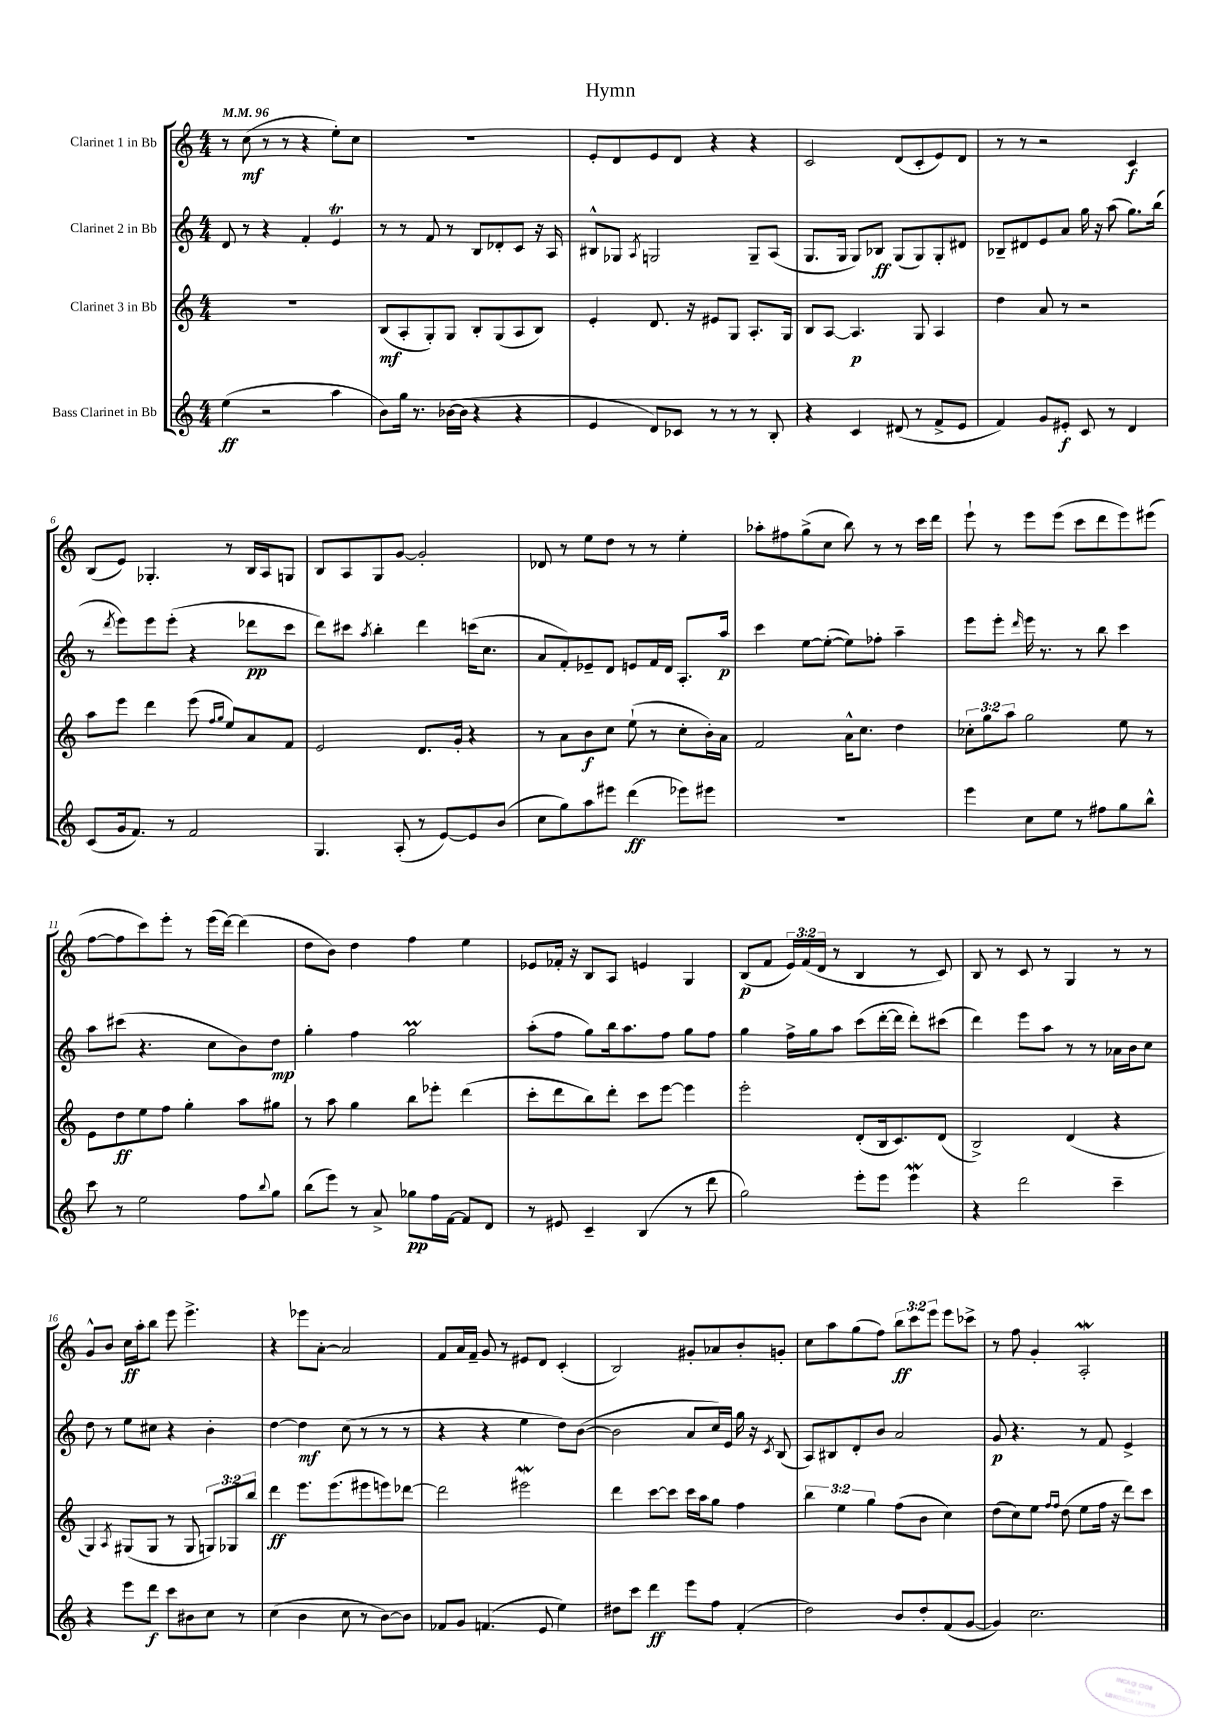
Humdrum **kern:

**kern	**dynam	**kern	**dynam	**kern	**dynam	**kern	**dynam
*part4	*part4	*part3	*part3	*part2	*part2	*part1	*part1
*staff4	*staff4	*staff3	*staff3	*staff2	*staff2	*staff1	*staff1
*I"Bass Clarinet in Bb	*	*I"Clarinet 3 in Bb	*	*I"Clarinet 2 in Bb	*	*I"Clarinet 1 in Bb	*
*clefG2	*	*clefG2	*	*clefG2	*	*clefG2	*
*k[]	*	*k[]	*	*k[]	*	*k[]	*
*M4/4	*	*M4/4	*	*M4/4	*	*M4/4	*
*MM96	*	*MM96	*	*MM96	*	*MM96	*
=1	=1	=1	=1	=1	=1	=1	=1
(4ee\	ff	1r	.	8d/	.	8r	.
.	.	.	.	8r	.	(8cc\	mf
2r	.	.	.	4r	.	8r	.
.	.	.	.	.	.	8r	.
.	.	.	.	4f'/	.	4r	.
4aa\	.	.	.	4et/	.	8ee'\L)	.
.	.	.	.	.	.	8cc\J	.
=2	=2	=2	=2	=2	=2	=2	=2
8b\L)	.	(8B/L	mf	8r	.	1r	.
16gg\Jk	.	8A'/	.	8r	.	.	.
8.r	.	.	.	.	.	.	.
.	.	8G'/)	.	8f/	.	.	.
([16b-X\LL	.	8G/J	.	8r	.	.	.
16b-\JJ]	.	.	.	.	.	.	.
4r	.	8B'/L	.	8B/L	.	.	.
.	.	(8G/	.	8d-X'/	.	.	.
4r	.	8A/	.	8c/J	.	.	.
.	.	8B/J)	.	16r	.	.	.
.	.	.	.	16A/	.	.	.
=3	=3	=3	=3	=3	=3	=3	=3
4e/	.	4e'/	.	8B#X^^/L	.	8e'/L	.
.	.	.	.	8G-X/J	.	8d/	.
.	.	.	.	8qA/	.	.	.
8d/L)	.	8.d/	.	2Gn/	.	8e/	.
8c-X/J	.	.	.	.	.	8d/J	.
.	.	16r	.	.	.	.	.
8r	.	8e#X/L	.	.	.	4r	.
8r	.	8G/J	.	.	.	.	.
8r	.	8.A'/L	.	8G~/L	.	4r	.
8B'/	.	.	.	(8A/J	.	.	.
.	.	16G/Jk	.	.	.	.	.
=4	=4	=4	=4	=4	=4	=4	=4
4r	.	8B/L	.	8.G/L	.	2c/	.
.	.	[8A/J	.	.	.	.	.
.	.	.	.	16G/Jk	.	.	.
4c/	.	4.A/]	p	8G/L)	.	.	.
.	.	.	.	8B-X/J	ff	.	.
(8d#X/	.	.	.	(8G/L	.	(8d/L	.
8r	.	8G/	.	8G/)	.	8c'/	.
8f^/L	.	4A/	.	8G'/	.	8e/)	.
8e/J	.	.	.	8d#X/J	.	8d/J	.
=5	=5	=5	=5	=5	=5	=5	=5
4f/)	.	4dd\	.	8B-X~/L	.	8r	.
.	.	.	.	8d#X/	.	8r	.
8g/L	.	8a/	.	8e/	.	2r	.
8e#X'/J	f	8r	.	8a/J	.	.	.
8c/	.	2r	.	16gg\	.	.	.
.	.	.	.	16r	.	.	.
8r	.	.	.	(8aa\	.	.	.
4d/	.	.	.	8.gg\L)	.	4c/	f
.	.	.	.	(16bb\Jk	.	.	.
!!LO:LB:g=z
=6	=6	=6	=6	=6	=6	=6	=6
(8c/L	.	8aa\L	.	8r	.	(8B/L	.
.	.	.	.	8qddd/	.	.	.
16g/k	.	8eee\J	.	8eee\L)	.	8e/J)	.
8.f/J)	.	.	.	.	.	.	.
.	.	4ddd\	.	8eee\	.	4.G-X'/	.
8r	.	.	.	(8eee'\J	.	.	.
2f/	.	(8eee\	.	4r	.	.	.
.	.	16qqff/LL	.	.	.	.	.
.	.	16qqgg/JJ	.	.	.	.	.
.	.	8ee/L)	.	.	.	8r	.
.	.	8a/	.	8ddd-X\L	pp	16B/LL	.
.	.	.	.	.	.	16A/J	.
.	.	8f/J	.	8ccc\J	.	8Gn/J	.
=7	=7	=7	=7	=7	=7	=7	=7
4.G/	.	2e/	.	8ddd\L)	.	8B/L	.
.	.	.	.	8ccc#X\J	.	8A/	.
.	.	.	.	8qaa/	.	.	.
.	.	.	.	4bb'\	.	8G/	.
(8A'/	.	.	.	.	.	[8g/J	.
8r	.	8.d/L	.	4ddd\	.	2g'/]	.
[8e/L)	.	.	.	.	.	.	.
.	.	16g'/Jk	.	.	.	.	.
8e/]	.	4r	.	(16cccn\KL	.	.	.
.	.	.	.	8.cc\J	.	.	.
(8b/J	.	.	.	.	.	.	.
=8	=8	=8	=8	=8	=8	=8	=8
8cc\L	.	8r	.	8a/L	.	8d-X/	.
8gg\)	.	8a\L	.	8f'/)	.	8r	.
8aa\	.	8b\	f	8e-X~/	.	8ee\L	.
8eee#X\J	.	8cc\J	.	8d/J	.	8dd\J	.
(4ddd\	ff	(8ee`\	.	8en/L	.	8r	.
.	.	8r	.	16f/L	.	8r	.
.	.	.	.	16d/JJ	.	.	.
8eee-X\L)	.	8cc'\L	.	8.A'/L	.	4ee'\	.
8eee#X\J	.	16b'\L)	.	.	.	.	.
.	.	16a\JJ	.	16aa/Jk	p	.	.
=9	=9	=9	=9	=9	=9	=9	=9
1r	.	2f/	.	4ccc\	.	8aa-X'\L	.
.	.	.	.	.	.	8ff#X\	.
.	.	.	.	[8ee\L	.	(8gg^\	.
.	.	.	.	(8ee'\J_	.	8cc\J	.
.	.	16a^^\KL	.	8ee\L])	.	8bb\)	.
.	.	8.cc\J	.	.	.	.	.
.	.	.	.	8ff-X'\J	.	8r	.
.	.	4dd\	.	4aa~\	.	8r	.
.	.	.	.	.	.	16ccc\LL	.
.	.	.	.	.	.	16ddd\JJ	.
=10	=10	=10	=10	=10	=10	=10	=10
4eee\	.	12cc-X'\L	.	8eee\L	.	8eee`\	.
.	.	12gg\	.	.	.	.	.
.	.	.	.	8eee'\J	.	8r	.
.	.	12aa\J	.	.	.	.	.
.	.	.	.	16qqddd/	.	.	.
8cc\L	.	2gg\	.	16eee\	.	8eee\L	.
.	.	.	.	8.r	.	.	.
8ee\J	.	.	.	.	.	(8eee\J	.
8r	.	.	.	8r	.	8ccc\L	.
8ff#X\L	.	.	.	8bb\	.	8ddd\	.
8gg\	.	8ee\	.	4ccc\	.	8eee\)	.
8bb^^\J	.	8r	.	.	.	(8eee#X\J	.
!!LO:LB:g=z
=11	=11	=11	=11	=11	=11	=11	=11
8ccc\	.	8e\L	.	8aa\L	.	[8ff\L	.
8r	.	8dd\	ff	(8ccc#X\J	.	8ff\]	.
2ee\	.	8ee\	.	4.r	.	8ccc\)	.
.	.	8ff\J	.	.	.	8eee'\J	.
.	.	4gg'\	.	.	.	8r	.
.	.	.	.	8cc\L	.	(16eee\LL	.
.	.	.	.	.	.	[16ddd\JJ)	.
8ff\L	.	8aa\L	.	8b\)	.	(4ddd\]	.
8qqbb/	.	.	.	.	.	.	.
8gg\J	.	8gg#X\J	.	8dd\J	mp	.	.
=12	=12	=12	=12	=12	=12	=12	=12
(8bb\L	.	8r	.	4gg'\	.	8dd\L	.
8eee\J)	.	8aa\	.	.	.	8b\J)	.
8r	.	4gg\	.	4ff\	.	4dd\	.
8a^/	.	.	.	.	.	.	.
8gg-X\L	pp	8bb\L	.	2ggM\	.	4ff\	.
16ff\L	.	8eee-X'\J	.	.	.	.	.
[16f\JJ	.	.	.	.	.	.	.
8f/L]	.	(4ddd\	.	.	.	4ee\	.
8d/J	.	.	.	.	.	.	.
=13	=13	=13	=13	=13	=13	=13	=13
8r	.	8ccc'\L	.	(8aa'\L	.	8e-X/L	.
8e#X/	.	8ddd\	.	8ff\J	.	16f-X'/Jk	.
.	.	.	.	.	.	16r	.
4c~/	.	8bb\)	.	8gg\L)	.	8B/L	.
.	.	8ddd'\J	.	16bb\k	.	8A/J	.
.	.	.	.	8.aa\	.	.	.
(4B/	.	8ccc\L	.	.	.	4en/	.
.	.	[8eee\J	.	8ff\J	.	.	.
8r	.	4eee\]	.	8gg\L	.	4G/	.
8ddd\	.	.	.	8ff\J	.	.	.
=14	=14	=14	=14	=14	=14	=14	=14
2gg\)	.	2eee'\	.	4gg\	.	(8B/L	p
.	.	.	.	.	.	8f/J	.
.	.	.	.	16ff^\LL	.	24e/LL)	.
.	.	.	.	.	.	(24f/	.
.	.	.	.	16gg\J	.	.	.
.	.	.	.	.	.	24d/JJ	.
.	.	.	.	8aa\J	.	8r	.
8eee'\L	.	(8d'/L	.	(8ccc\L	.	4B/	.
8eee\J	.	16B/k	.	[16ddd'\L	.	.	.
.	.	8.c/)	.	16ddd\JJ]	.	.	.
4eeeW\	.	.	.	8ddd'\L)	.	8r	.
.	.	(8d/J	.	(8ccc#X\J	.	8c/)	.
=15	=15	=15	=15	=15	=15	=15	=15
4r	.	2B^/)	.	4ddd\)	.	8B/	.
.	.	.	.	.	.	8r	.
2ddd\	.	.	.	8eee\L	.	8c/	.
.	.	.	.	8aa\J	.	8r	.
.	.	(4d/	.	8r	.	4G/	.
.	.	.	.	8r	.	.	.
4ccc~\	.	4r	.	16a-X\LL	.	8r	.
.	.	.	.	16b\J	.	.	.
.	.	.	.	8cc\J	.	8r	.
!!LO:LB:g=z
=16	=16	=16	=16	=16	=16	=16	=16
4r	.	4G/)	.	8dd\	.	8g^^/L	.
.	.	.	.	8r	.	8b/J	.
.	.	8qA/	.	.	.	.	.
8eee\L	.	(8G#X/L	.	8ee\L	.	16cc\LL	ff
.	.	.	.	.	.	16aa'\J	.
8ddd\J	f	8G#/J	.	8cc#X\J	.	8bb\J	.
8ccc\L	.	8r	.	4r	.	8eee\	.
8b#X\	.	8G#/	.	.	.	4.eee^\	.
8cc\J	.	12Gn/L)	.	4b'\	.	.	.
.	.	12G-X/	.	.	.	.	.
8r	.	.	.	.	.	.	.
.	.	12bb/J	.	.	.	.	.
=17	=17	=17	=17	=17	=17	=17	=17
(4cc\	.	4ddd\	ff	[4dd\	.	4r	.
4b\	.	8.eee\L	.	4dd\]	mf	8eee-X\L	.
.	.	.	.	.	.	[8a'\J	.
.	.	(8.eee\	.	.	.	.	.
8cc\	.	.	.	(8cc\	.	2a/]	.
8r	.	8eee#X\	.	8r	.	.	.
[8b\L)	.	8eeen\)	.	8r	.	.	.
8b\J]	.	[8ddd-X\J	.	8r	.	.	.
=18	=18	=18	=18	=18	=18	=18	=18
8f-X/L	.	2ddd-\]	.	4r	.	8f/L	.
8g/J	.	.	.	.	.	16a/L	.
.	.	.	.	.	.	16f~/JJ	.
(4.fn/	.	.	.	4r	.	8g/	.
.	.	.	.	.	.	8r	.
.	.	2eee#XW\	.	4ee\	.	8e#X/L	.
8e/	.	.	.	.	.	8d/J	.
4ee\)	.	.	.	8dd\L)	.	(4c'/	.
.	.	.	.	([8b\J	.	.	.
=19	=19	=19	=19	=19	=19	=19	=19
8dd#X\L	.	4ddd\	.	2b\]	.	2B/)	.
8ccc\J	.	.	.	.	.	.	.
4ddd\	ff	[8ccc\L	.	.	.	.	.
.	.	8ccc\J]	.	.	.	.	.
8eee\L	.	16ccc\LL	.	8a/L	.	8g#X'/L	.
.	.	16aa\J	.	.	.	.	.
8ff\J	.	8gg\J	.	16cc/L)	.	8a-X/	.
.	.	.	.	16e/JJ	.	.	.
(4f'/	.	4ff\	.	16gg\	.	8b'/	.
.	.	.	.	16r	.	.	.
.	.	.	.	8qc/	.	.	.
.	.	.	.	(8B/	.	8gn'/J	.
=20	=20	=20	=20	=20	=20	=20	=20
2dd\)	.	6bb\	.	8A/L)	.	8cc\L	.
.	.	.	.	8B#X/	.	8aa\	.
.	.	6ee\	.	.	.	.	.
.	.	.	.	8d'/	.	(8gg\	.
.	.	6gg\	.	.	.	.	.
.	.	.	.	8b/J	.	8ff\J)	.
8b/L	.	(8ff\L	.	2a/	.	12bb\L	ff
.	.	.	.	.	.	12ccc\	.
8dd'/	.	8b\J	.	.	.	.	.
.	.	.	.	.	.	12eee\J	.
(8f/	.	4cc\)	.	.	.	8eee\L	.
[8g/J	.	.	.	.	.	8ccc-X^\J	.
=21	=21	=21	=21	=21	=21	=21	=21
4g/])	.	(8dd\L	.	8g/	p	8r	.
.	.	8cc\)	.	4.r	.	8ff\	.
2.cc\	.	8ee\J	.	.	.	4g'/	.
.	.	16qqff/LL	.	.	.	.	.
.	.	16qqff/JJ	.	.	.	.	.
.	.	(8dd\	.	.	.	.	.
.	.	8ee\L	.	8r	.	2AW'/	.
.	.	16ff\Jk	.	8f/	.	.	.
.	.	16r	.	.	.	.	.
.	.	8ddd\L)	.	4e^/	.	.	.
.	.	8ccc\J	.	.	.	.	.
==	==	==	==	==	==	==	==
*-	*-	*-	*-	*-	*-	*-	*-
